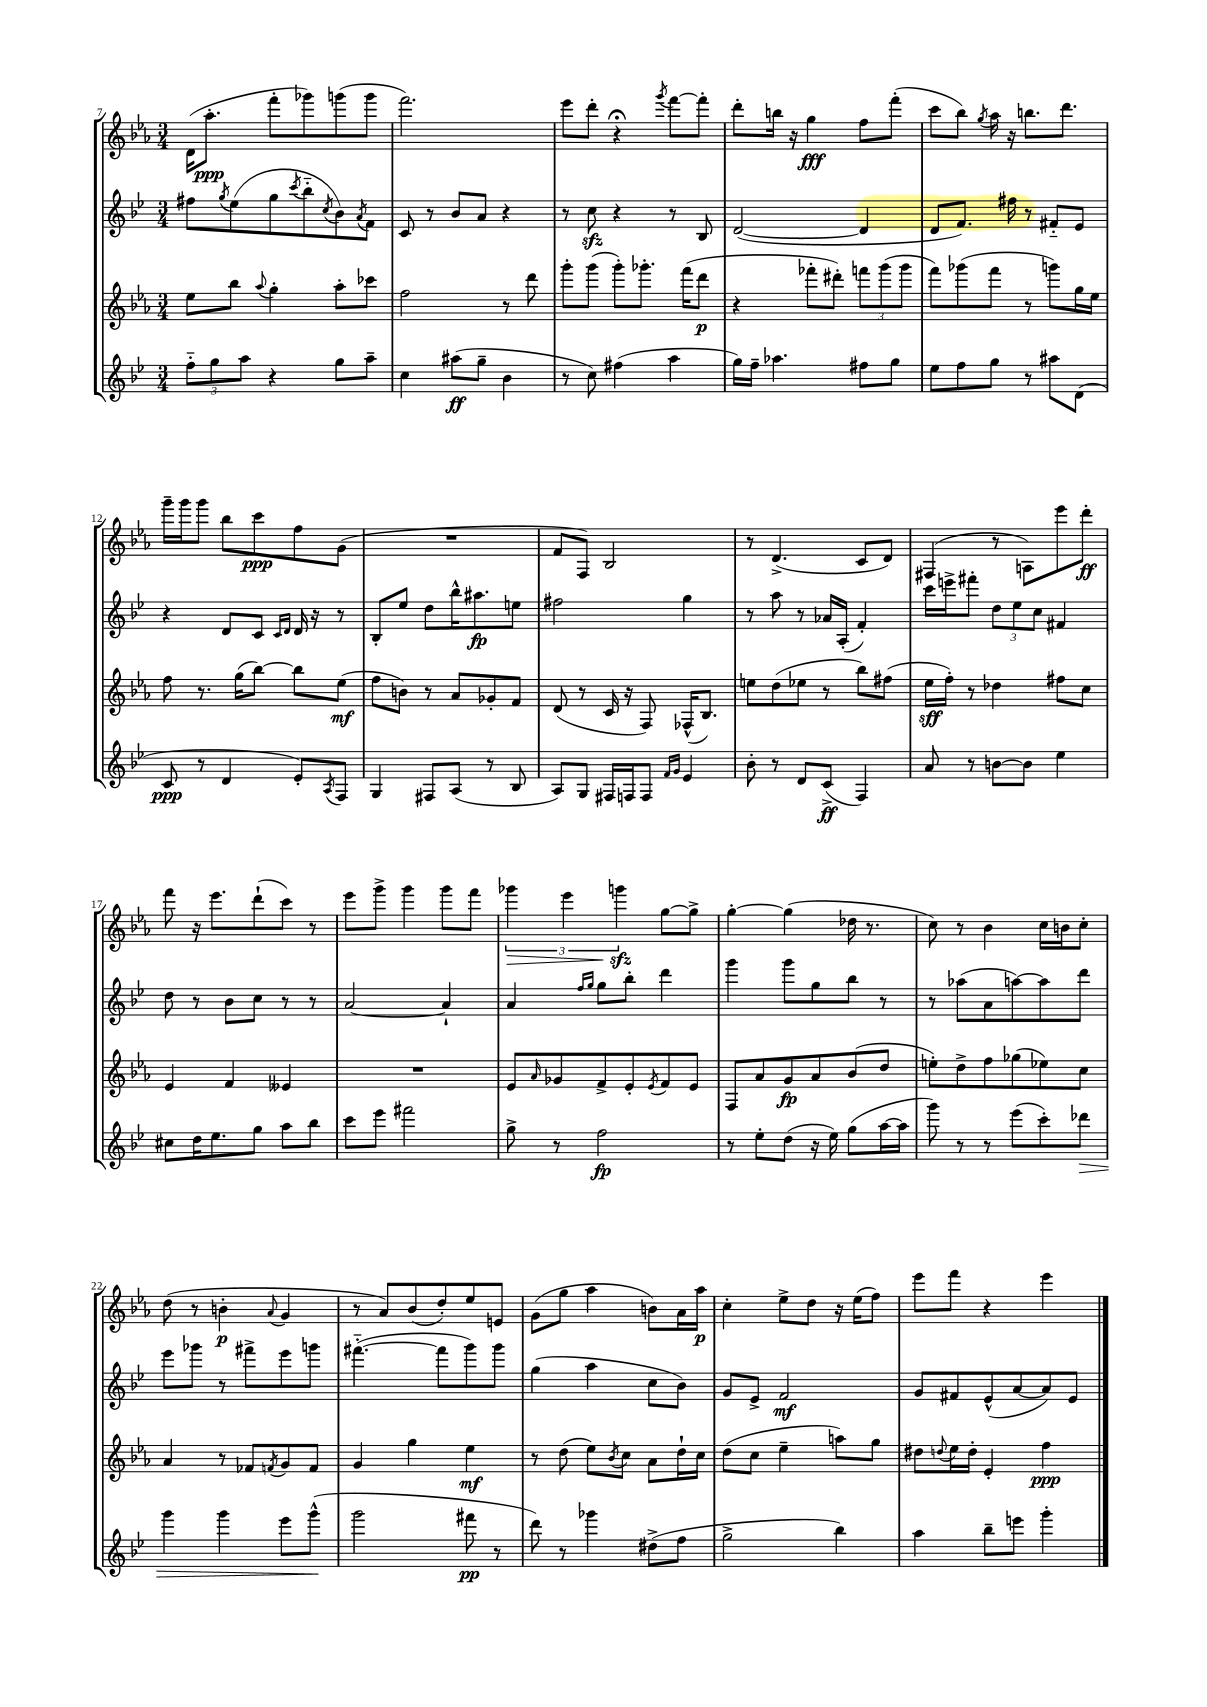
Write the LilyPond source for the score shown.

<<
\new StaffGroup <<
\new Staff = "s0" {
    \clef treble \key ees \major \numericTimeSignature \time 3/4
    d'16( aes''8.-.\ppp f'''8-. ges'''8) g'''8( g'''8 |
    f'''2.) |
    ees'''8 d'''8-. r4\fermata \acciaccatura { g'''8 } f'''8~ f'''8-. |
    d'''8-. b''16 r16 g''4\fff f''8 f'''8-.( |
    c'''8 bes''8) \acciaccatura { g''8 } aes''16 r16 b''8. d'''8. |
    g'''16-- g'''16 g'''8 bes''8 c'''8\ppp f''8 g'8( |
    R2. |
    f'8 f8) bes2 |
    r8 d'4.->( c'8 d'8) |
    fis4( r8 a8) ees'''8 d'''8-.\ff |
    f'''8 r16 ees'''8. d'''8-!( c'''8) r8 |
    ees'''8 g'''8-> g'''4 g'''8 f'''8 |
    \tuplet 3/2 { ges'''4\> ees'''4 g'''4\sfz\! } g''8~ g''8-> |
    g''4~-. g''4( des''16 r8. |
    c''8) r8 bes'4 c''16 b'16 c''8-. |
    d''8( r8 b'4-.\p \appoggiatura { aes'8 } g'4 |
    r8 aes'8) bes'8( d''8-.) ees''8 e'8 |
    g'8( g''8 aes''4 b'8) aes'16 aes''16\p |
    c''4-. ees''8-> d''8 r16 ees''16( f''8) |
    ees'''8 f'''8 r4 ees'''4 \bar "|." |
}
\new Staff = "s1" {
    \clef treble \key bes \major \numericTimeSignature \time 3/4
    fis''8 \acciaccatura { g''8 } ees''8( g''8 \acciaccatura { c'''8 } bes''8-_ \acciaccatura { c''8 } bes'8) \acciaccatura { a'8 } f'8 |
    c'8 r8 bes'8 a'8 r4 |
    r8 c''8\sfz r4 r8 bes8 |
    d'2~( d'4 |
    d'8 f'8.) fis''16 r8 fis'8-_ ees'8 |
    r4 d'8 c'8 \grace { c'16 d'16 } d'16 r16 r8 |
    bes8-. ees''8 d''8 bes''16-^ ais''8.\fp e''8 |
    fis''2 g''4 |
    r8 a''8 r8 aes'16 a16-.( f'4-.) |
    c'''16 e'''16-> fis'''8-. \tuplet 3/2 { d''8 ees''8 c''8 } fis'4 |
    d''8 r8 bes'8 c''8 r8 r8 |
    a'2~ a'4-! |
    a'4 \grace { f''16 g''16 } g''8 bes''8-. d'''4 |
    g'''4 g'''8 g''8 bes''8 r8 |
    r8 aes''8( a'8 a''8~) a''8 d'''8 |
    ees'''8 ges'''8 r8 fis'''8-> ees'''8 g'''8 |
    fis'''4.~-_( fis'''8 g'''8) g'''8 |
    g''4( a''4 c''8 bes'8) |
    g'8 ees'8-> f'2\mf |
    g'8 fis'8 ees'8-^( a'8~ a'8) ees'8 \bar "|." |
}
\new Staff = "s2" {
    \clef treble \key ees \major \numericTimeSignature \time 3/4
    ees''8 bes''8 \appoggiatura { aes''8 } g''4-. aes''8-. ces'''8 |
    f''2 r8 d'''8 |
    g'''8-. g'''8( g'''8-.) ges'''8.-. f'''16( d'''8\p |
    r4 fes'''8-. dis'''8-.) \tuplet 3/2 { f'''8 g'''8( g'''8 } |
    f'''8) ges'''8( f'''8 r8 g'''8) g''16 ees''16 |
    f''8 r8. g''16( bes''8~) bes''8 ees''8\mf( |
    f''8 b'8) r8 aes'8 ges'8-. f'8 |
    d'8( r8 c'16 r16 f8) fes16-^( bes8.) |
    e''8 d''8( ees''8 r8 bes''8) fis''8( |
    ees''16\sff f''16-.) r8 des''4 fis''8 c''8 |
    ees'4 f'4 eeses'4 |
    R2. |
    ees'8 \grace { aes'16 } ges'8 f'8-> ees'8-. \acciaccatura { ees'8 } f'8 ees'8 |
    f8 aes'8 g'8\fp aes'8 bes'8( d''8 |
    e''8-.) d''8-> f''8 ges''8( ees''8) c''8 |
    aes'4 r8 fes'8 \acciaccatura { f'8 } g'8 f'8 |
    g'4 g''4 ees''4\mf |
    r8 d''8( ees''8) \acciaccatura { bes'8 } c''8 aes'8 d''16-! c''16 |
    d''8( c''8 ees''4-- a''8) g''8 |
    dis''8 \appoggiatura { d''8 } ees''16 d''16-. ees'4-. f''4\ppp \bar "|." |
}
\new Staff = "s3" {
    \clef treble \key bes \major \numericTimeSignature \time 3/4
    \tuplet 3/2 { f''8-_ g''8 a''8 } r4 g''8 a''8-- |
    c''4 ais''8\ff( g''8-- bes'4 |
    r8 c''8) fis''4( a''4 |
    g''16) f''16-- aes''4. fis''8 g''8 |
    ees''8 f''8 g''8 r8 ais''8 d'8( |
    c'8\ppp r8 d'4 ees'8-.) \acciaccatura { a8 } f8 |
    g4 fis8 a8( r8 bes8 |
    a8) g8 fis16 f16 f8 \grace { f'16 g'16 } ees'4 |
    bes'8-. r8 d'8 c'8->\ff( f4) |
    a'8 r8 b'8~ b'8 ees''4 |
    cis''8 d''16 ees''8. g''8 a''8 bes''8 |
    c'''8 ees'''8 fis'''2 |
    g''8-> r8 f''2\fp |
    r8 ees''8-. d''8( r16 ees''16) g''8( a''16~ a''16 |
    g'''8) r8 r8 ees'''8( c'''8-.) des'''8\> |
    g'''4 g'''4 ees'''8 g'''8-^\!( |
    g'''2 fis'''8\pp r8 |
    d'''8) r8 ges'''4 dis''8->( f''8 |
    g''2-> bes''4) |
    a''4 bes''8-- e'''8 g'''4-. \bar "|." |
}
>>
>>
\layout { \context { \Score currentBarNumber = #7 } }
